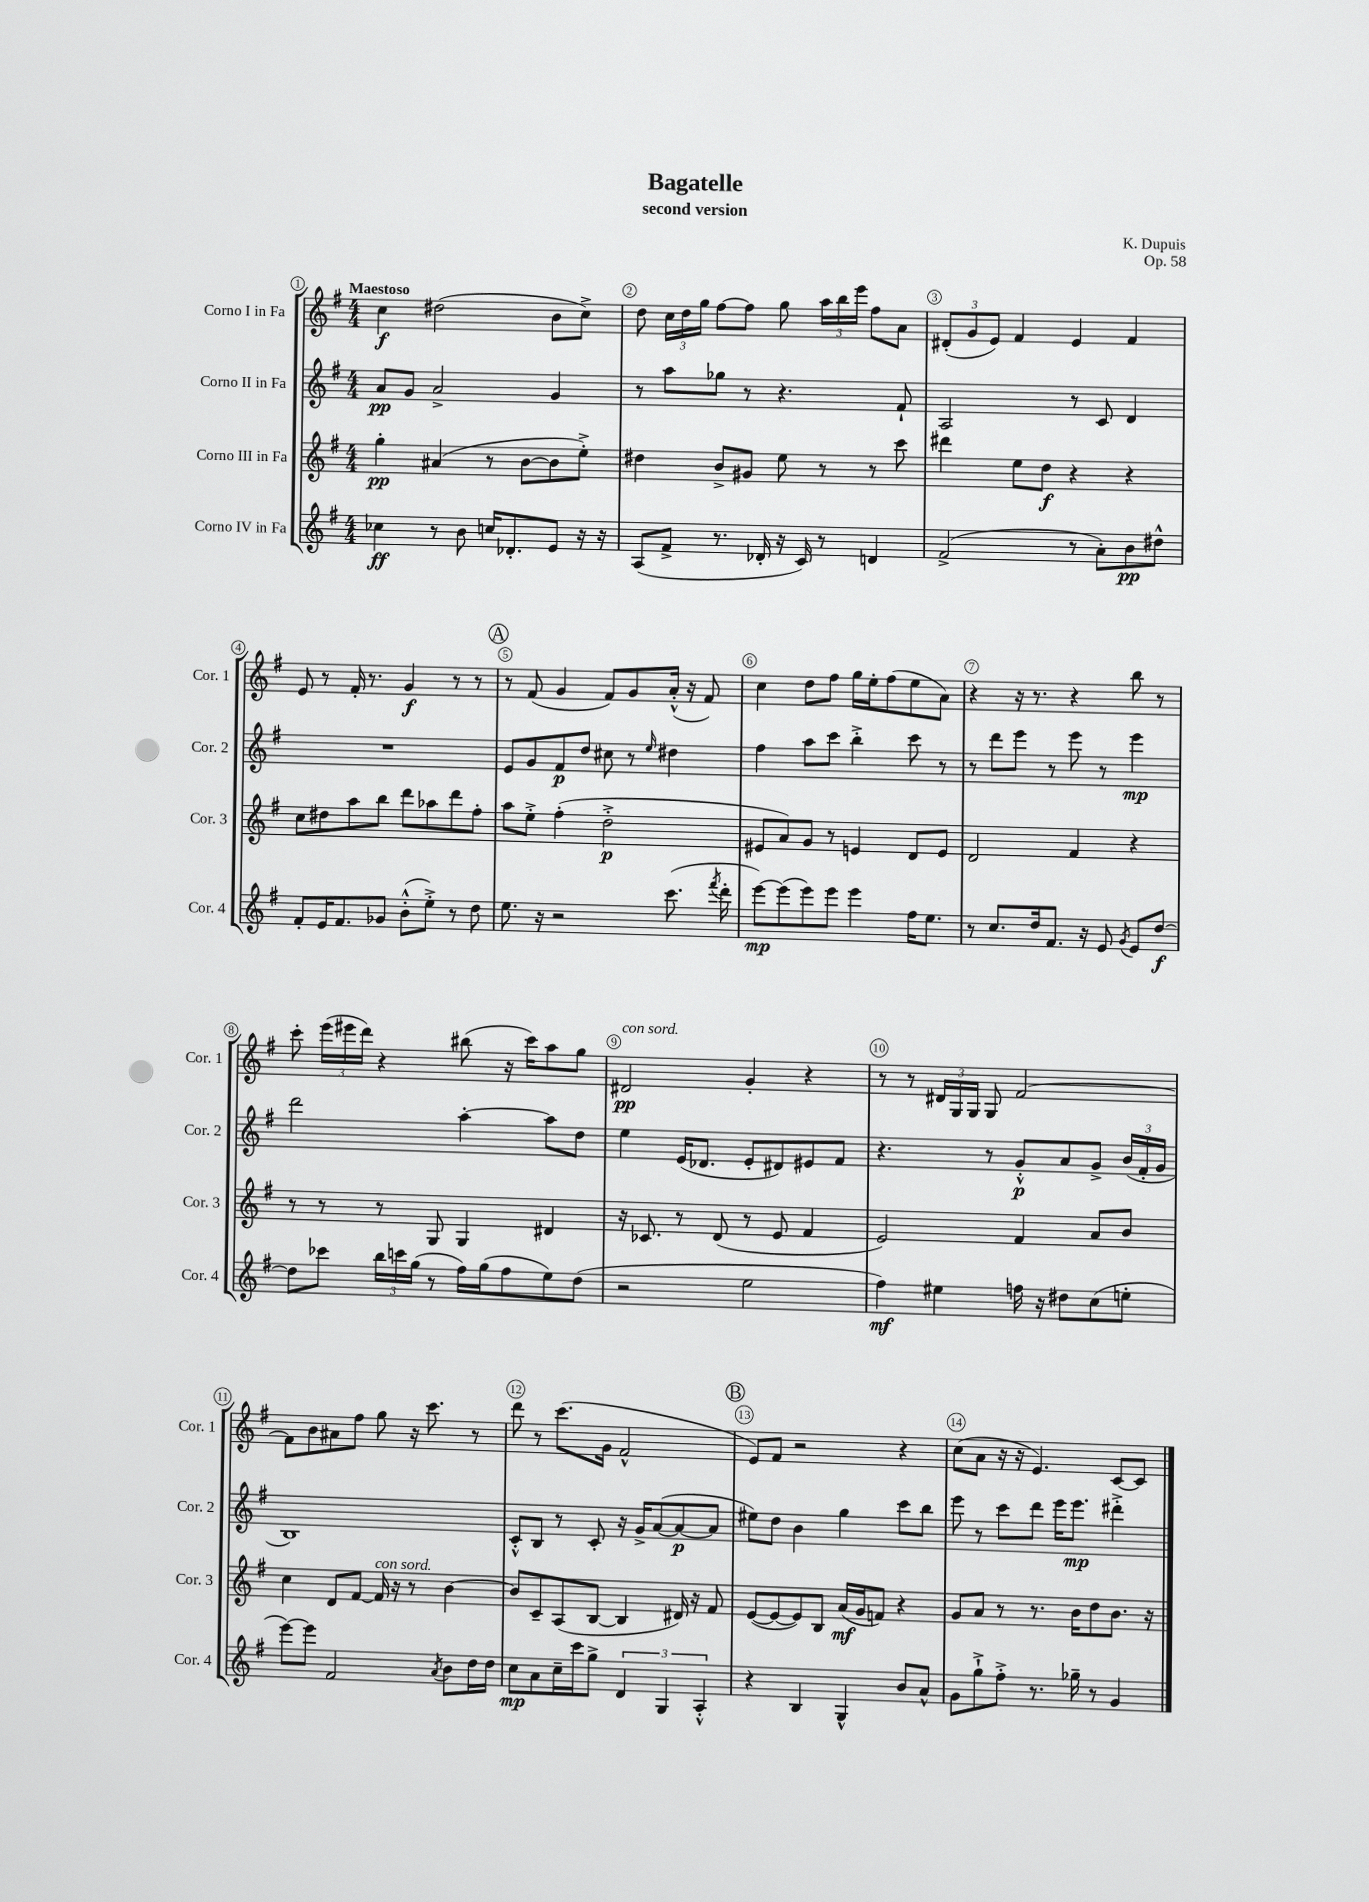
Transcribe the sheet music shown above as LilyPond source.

\header { title = "Bagatelle" composer = "K. Dupuis" subtitle = "second version" opus = "Op. 58" }
<<
\new StaffGroup <<
\new Staff = "s0" \with { instrumentName = "Corno I in Fa" shortInstrumentName = "Cor. 1" } {
    \clef treble \key g \major \numericTimeSignature \time 4/4 \tempo "Maestoso"
    \autoBeamOff c''4\f dis''2( b'8[ c''8]->) |
    d''8 \tuplet 3/2 { c''16[ d''16 g''16] } fis''8[~ fis''8] g''8 \tuplet 3/2 { a''16[ b''16 e'''16] } fis''8[ a'8] |
    \tuplet 3/2 { dis'8[-.( g'8 e'8]) } fis'4 e'4 fis'4 |
    e'8 r8 fis'16-. r8. g'4\f r8 r8 |
    \mark \markup { \circle "A" } r8 fis'8( g'4 fis'8[) g'8 a'16]-.-^( r16 fis'8) |
    c''4 d''8[ fis''8] g''16[ e''16-. fis''8( e''8 a'8]) |
    r4 r16 r8. r4 b''8 r8 |
    c'''8-. \tuplet 3/2 { e'''16[( eis'''16 d'''16]) } r4 bis''8( r16 c'''16[) a''8 g''8] |
    dis'2\pp^\markup { \italic "con sord." } g'4-. r4 |
    r8 r8 \tuplet 3/2 { dis'16[ g16 g16] } g8 fis'2~ |
    fis'8[ b'8 ais'8 fis''8] g''8 r16 c'''8. r8 |
    d'''8 r8 c'''8.[( g'16] fis'2-^ |
    \mark \markup { \circle "B" } e'8[) fis'8] r2 r4 |
    c''8[( a'8] r16 r16 e'4.) c'8[~ c'8] \bar "|." |
}
\new Staff = "s1" \with { instrumentName = "Corno II in Fa" shortInstrumentName = "Cor. 2" } {
    \clef treble \key g \major \numericTimeSignature \time 4/4
    \autoBeamOff a'8[\pp g'8] a'2-> g'4 |
    r8 a''8[ ges''8] r8 r4. fis'8-! |
    a2 r8 c'8 d'4 |
    R1 |
    \mark \markup { \circle "A" } e'8[ g'8 fis'8\p d''8] cis''8 r8 \grace { e''16 } dis''4 |
    fis''4 a''8[ c'''8] b''4-.-> c'''8 r8 |
    r8 d'''8[ e'''8] r8 e'''8 r8 e'''4\mp |
    d'''2 a''4~-. a''8[ d''8] |
    e''4 e'16[( des'8.] e'8[-. dis'8) eis'8 fis'8] |
    r4. r8 g'8[-.-^\p a'8 g'8]-> \tuplet 3/2 { b'16[( fis'16-. g'16] } |
    b1) |
    c'8[-.-^ b8] r8 c'8-. r16 g'16[-> a'8~( a'8~\p a'8] |
    \mark \markup { \circle "B" } eis''8[) d''8] b'4 g''4 c'''8[ b''8] |
    e'''8 r8 c'''8[ d'''8] e'''16[ e'''8.]\mp dis'''4-.-> \bar "|." |
}
\new Staff = "s2" \with { instrumentName = "Corno III in Fa" shortInstrumentName = "Cor. 3" } {
    \clef treble \key g \major \numericTimeSignature \time 4/4
    \autoBeamOff g''4-.\pp ais'4( r8 b'8[~ b'8 e''8]-.->) |
    dis''4 b'8[-> gis'8] e''8 r8 r8 c'''8 |
    dis'''4 e''8[ d''8]\f r4 r4 |
    c''8[ dis''8 a''8 b''8] d'''8[ aes''8 d'''8 fis''8]-. |
    \mark \markup { \circle "A" } a''8[ e''8]-.-> fis''4-.( d''2-.->\p |
    eis'8[ a'8) g'8] r8 e'4 d'8[ e'8] |
    d'2 fis'4 r4 |
    r8 r8 r8 g8 g4 dis'4 |
    r16 ces'8. r8 d'8( r8 e'8 fis'4 |
    e'2) fis'4 a'8[ b'8] |
    c''4 d'8[ fis'8]~ fis'16^\markup { \italic "con sord." } r16 r8 b'4~ |
    b'8[ c'8-- a8( b8]~ b4 dis'16) r16 fis'8 |
    \mark \markup { \circle "B" } e'8[~( e'8~ e'8) b8] a'16[\mf( g'16 f'8]) r4 |
    g'8[ a'8] r8 r8. b'16[ d''8 b'8.] r16 \bar "|." |
}
\new Staff = "s3" \with { instrumentName = "Corno IV in Fa" shortInstrumentName = "Cor. 4" } {
    \clef treble \key g \major \numericTimeSignature \time 4/4
    \autoBeamOff ces''4\ff r8 b'8 c''16[ des'8.-. e'8] r16 r16 |
    a8[( fis'8]-> r8. des'16-. r16 c'16) r8 d'4 |
    fis'2->( r8 a'8[-.) b'8\pp dis''8]-^ |
    fis'8[-. e'16 fis'8. ges'8] b'8[-.-^( e''8]-.->) r8 d''8 |
    \mark \markup { \circle "A" } e''8. r16 r2 c'''8.( \acciaccatura { fis'''8 } d'''16-. |
    e'''8[~\mp) e'''8( e'''8) e'''8] e'''4 fis''16[ e''8.] |
    r8 c''8.[ d''16 fis'8.] r16 e'8 \acciaccatura { g'8 } e'8[ d''8]~\f |
    d''8[ ces'''8] \tuplet 3/2 { b''16[ c'''16 g''16]( } r8 fis''16[) g''16( fis''8 e''8) d''8]( |
    r2 e''2 |
    fis''4\mf) eis''4 f''16 r16 dis''8[ c''8( e''8]-. |
    e'''8[~) e'''8] fis'2 \acciaccatura { a'8 } b'8[ d''16 d''16] |
    c''8[\mp a'8 c''16-- c'''16 g''8]-> \tuplet 3/2 { d'4 g4 a4-.-^ } |
    \mark \markup { \circle "B" } r4 b4 g4-^ b'8[ a'8]-^ |
    g'8[ g''8-!-> fis''8]-.-> r8. ges''16-- r8 g'4 \bar "|." |
}
>>
>>
\layout { \context { \Score \override BarNumber.break-visibility = ##(#f #t #t) barNumberVisibility = #all-bar-numbers-visible \override BarNumber.stencil = #(make-stencil-circler 0.1 0.3 ly:text-interface::print) } }
